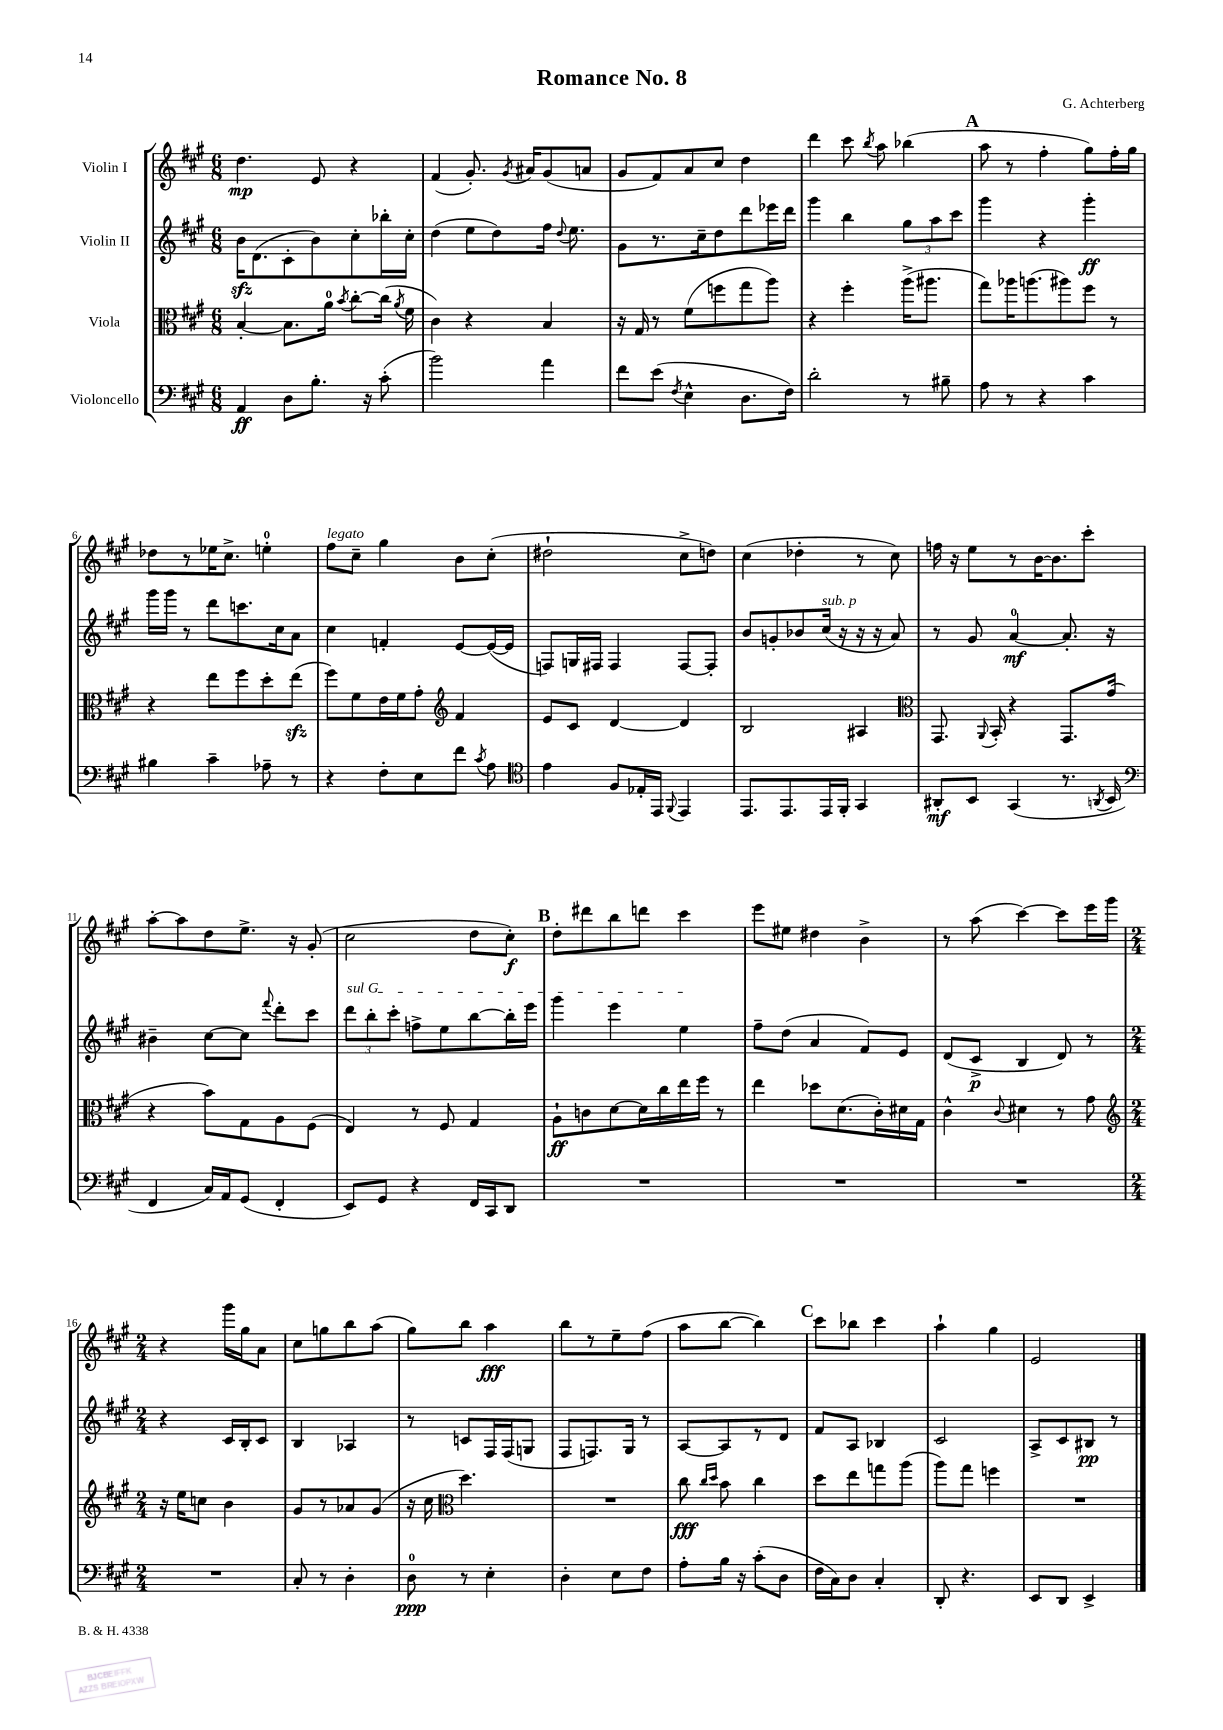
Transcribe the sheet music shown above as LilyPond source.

\header { title = "Romance No. 8" composer = "G. Achterberg" }
<<
\new StaffGroup <<
\new Staff = "s0" \with { instrumentName = "Violin I" } {
    \clef treble \key a \major \numericTimeSignature \time 6/8
    \autoBeamOff d''4.\mp e'8 r4 |
    fis'4( gis'8.-.) \acciaccatura { gis'8 } ais'16[ gis'8( a'8] |
    gis'8[ fis'8) a'8 cis''8] d''4 |
    d'''4 cis'''8 \acciaccatura { b''8 } a''8 bes''4( |
    \mark \markup { \bold "A" } a''8 r8 fis''4-. gis''8[) fis''16-. gis''16] |
    des''8[ r8 ees''16 cis''8.]-> e''4-0-. |
    fis''8[^\markup { \italic "legato" } cis''8]-- gis''4 b'8[ cis''8]-.( |
    dis''2-! cis''8[-> d''8]) |
    cis''4( des''4-. r8 cis''8) |
    f''16 r16 e''8[ r8 b'16~ b'8. cis'''8]-. |
    a''8[~-. a''8 d''8 e''8.]-> r16 gis'8-.( |
    cis''2 d''8[ cis''8]-.\f) |
    \mark \markup { \bold "B" } d''8[-. dis'''8 b''8 d'''8] cis'''4 |
    e'''8[ eis''8] dis''4 b'4-> |
    r8 a''8( cis'''4~) cis'''8[ e'''16 gis'''16] |
    \numericTimeSignature \time 2/4 r4 gis'''16[ gis''16 a'8] |
    cis''8[ g''8 b''8 a''8]( |
    gis''8[) b''8] a''4\fff |
    b''8[ r8 e''8-- fis''8]( |
    a''8[ b''8]~ b''4) |
    \mark \markup { \bold "C" } cis'''8[ bes''8] cis'''4 |
    a''4-! gis''4 |
    e'2 \bar "|." |
}
\new Staff = "s1" \with { instrumentName = "Violin II" } {
    \clef treble \key a \major \numericTimeSignature \time 6/8
    \autoBeamOff b'16[\sfz d'8.( cis'8-. b'8) cis''8-. bes''16-. cis''16]-. |
    d''4( e''8[ d''8) fis''16] \appoggiatura { d''8 } e''8. |
    gis'8[ r8. cis''16-- d''8 d'''8 ees'''16 d'''16] |
    gis'''4 b''4 \tuplet 3/2 { gis''8[ a''8 cis'''8] } |
    \mark \markup { \bold "A" } gis'''4 r4 gis'''4-.\ff |
    gis'''16[ gis'''16] r8 d'''8[ c'''8. cis''16 a'8] |
    cis''4 f'4-. e'8[~ e'16~( e'16] |
    f8[) g16 fis16] fis4 fis8[~ fis8]-. |
    b'8[ g'8-. bes'8 cis''16]^\markup { \italic "sub. p" }( r16 r16 r16 a'8) |
    r8 gis'8 a'4-0~\mf a'8.-. r16 |
    bis'4-- cis''8[~ cis''8] \appoggiatura { fis'''8 } d'''8[-. cis'''8] |
    \tuplet 3/2 { \once \override TextSpanner.bound-details.left.text = \markup { \italic "sul G" } d'''8[\startTextSpan b''8-. cis'''8]-. } f''8[-> e''8 b''8~ b''16-. e'''16] |
    \mark \markup { \bold "B" } gis'''4 e'''4 e''4\stopTextSpan |
    fis''8[-- d''8]( a'4 fis'8[) e'8] |
    d'8[( cis'8]->\p b4 d'8) r8 |
    \numericTimeSignature \time 2/4 r4 cis'16[ b16-. cis'8] |
    b4 aes4 |
    r8 c'8[ fis16 fis16( g8] |
    fis8[ f8.) gis16] r8 |
    a8[~ a8 r8 d'8] |
    \mark \markup { \bold "C" } fis'8[ a8] bes4 |
    cis'2 |
    a8[-> cis'8 bis8]\pp r8 \bar "|." |
}
\new Staff = "s2" \with { instrumentName = "Viola" } {
    \clef alto \key a \major \numericTimeSignature \time 6/8
    \autoBeamOff b4~-. b8.[ a'16]-0 \acciaccatura { b'8 } cis''8[~-. cis''16]( \acciaccatura { a'8 } fis'16 |
    cis'4) r4 b4 |
    r16 gis16 r8 fis'8[( f''8 gis''8 a''8]) |
    r4 fis''4-. a''16[->( ais''8.] |
    \mark \markup { \bold "A" } gis''8[) aes''16 a''8.( ais''8) fis''8] r8 |
    r4 e''8[ fis''8 d''8-. e''8]\sfz( |
    fis''8[) fis'8 e'16 fis'16 gis'8]-. \clef treble fis'4 |
    e'8[ cis'8] d'4~ d'4 |
    b2 ais4 |
    \clef alto gis,8. \appoggiatura { a,8 } b,16-. r4 gis,8.[ gis'16]( |
    r4 b'8[) gis8 a8 fis8]( |
    e4) r8 fis8 gis4 |
    \mark \markup { \bold "B" } a8[-!\ff c'8 d'8~ d'16 cis''16 e''16 fis''16] r8 |
    e''4 des''8[ d'8.( cis'16-.) dis'16 gis16] |
    cis'4-^ \appoggiatura { cis'8 } dis'4 r8 gis'8 |
    \numericTimeSignature \time 2/4 \clef treble r16 e''16[ c''8] b'4 |
    gis'8[ r8 aes'8 gis'8]( |
    r16 cis''16 \clef alto d''4.) |
    R2 |
    cis''8\fff \grace { cis''16[ d''16] } b'8 cis''4 |
    \mark \markup { \bold "C" } d''8[ e''8 g''8 a''8]( |
    a''8[) gis''8] f''4 |
    R2 \bar "|." |
}
\new Staff = "s3" \with { instrumentName = "Violoncello" } {
    \clef bass \key a \major \numericTimeSignature \time 6/8
    \autoBeamOff a,4\ff d8[ b8.]-. r16 cis'8-.( |
    b'2) a'4 |
    fis'8[ e'8]( \acciaccatura { fis8 } e4-^ d8.[ fis16]) |
    d'2-. r8 bis8-- |
    \mark \markup { \bold "A" } a8 r8 r4 cis'4 |
    bis4 cis'4-- aes8-- r8 |
    r4 fis8[-. e8 fis'8] \acciaccatura { cis'8 } a8 |
    \clef tenor e'4 fis8[ ees16-. e,16] \appoggiatura { fis,8 } e,4 |
    e,8.[ e,8. e,16 fis,16]-. gis,4 |
    ais,8[-.\mf b,8] gis,4( r8. \acciaccatura { a,8 } b,16 |
    \clef bass fis,4 cis16[) a,16 gis,8]( fis,4-. |
    e,8[) gis,8] r4 fis,16[ cis,16 d,8] |
    \mark \markup { \bold "B" } R2. |
    R2. |
    R2. |
    \numericTimeSignature \time 2/4 R2 |
    cis8-. r8 d4-. |
    d8-0\ppp r8 e4-. |
    d4-. e8[ fis8] |
    a8[-. b16] r16 cis'8[-.( d8] |
    \mark \markup { \bold "C" } fis16[ cis16) d8] cis4-. |
    d,8-. r4. |
    e,8[ d,8] e,4-> \bar "|." |
}
>>
>>
